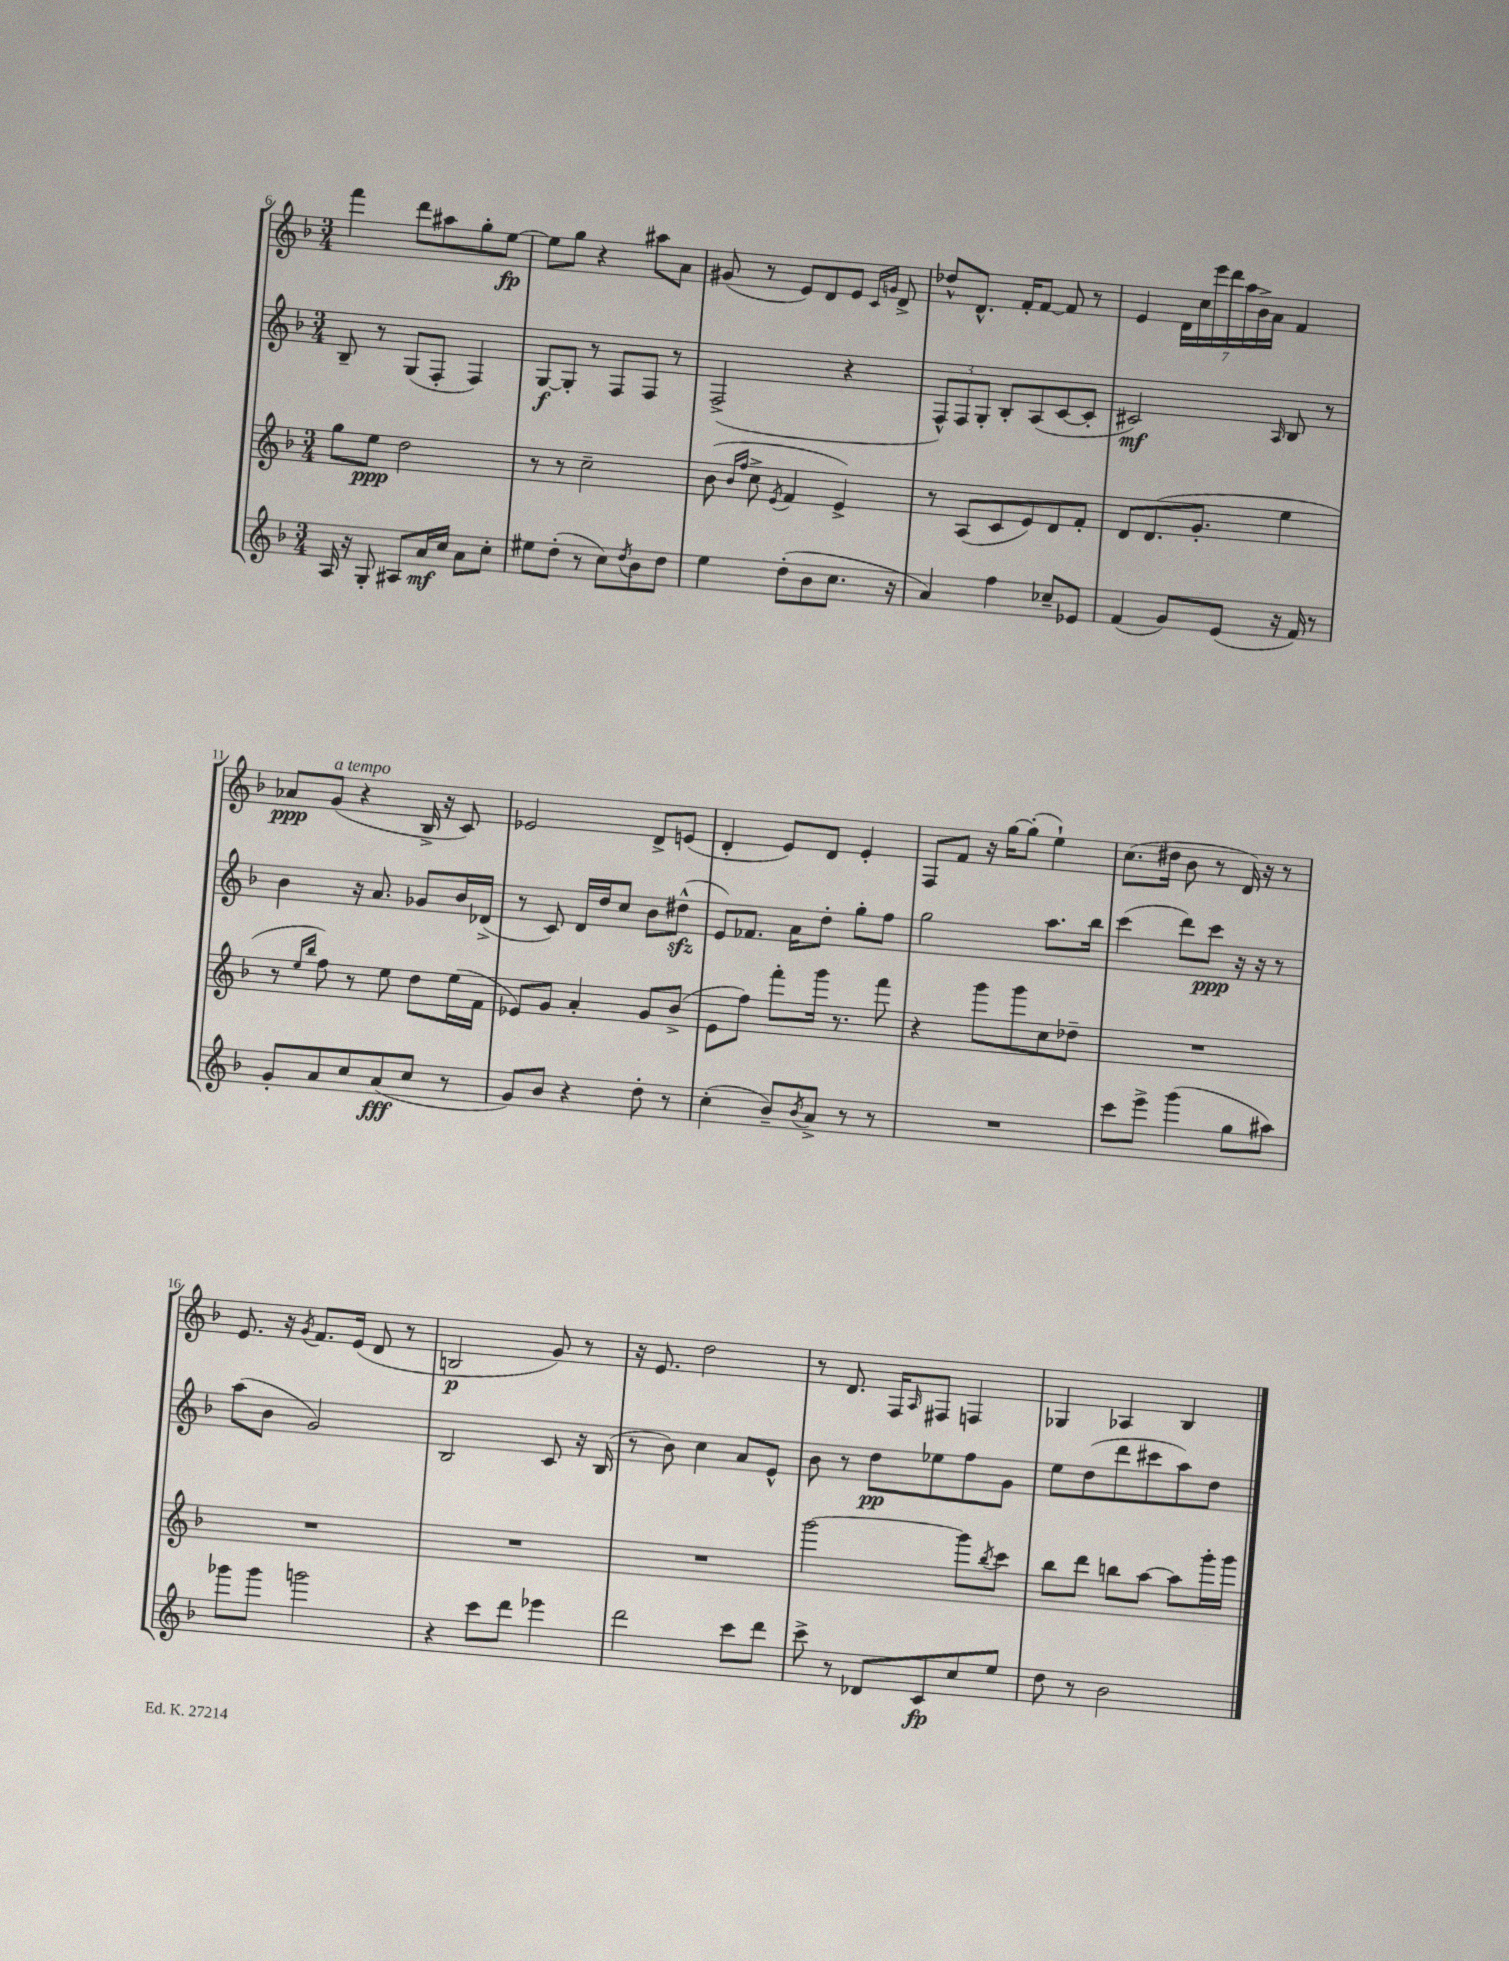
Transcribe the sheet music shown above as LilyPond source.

<<
\new StaffGroup <<
\new Staff = "s0" {
    \clef treble \key f \major \numericTimeSignature \time 3/4
    f'''4 d'''8 ais''8 g''8-. e''8~\fp |
    e''8 g''8 r4 ais''8 a'8 |
    gis'8( r8 e'8) d'8 e'8 \grace { c'16 g'16 } d'8-> |
    des''8-^ d'8.-^ f'16-. f'8~ f'8 r8 |
    e'4 \tuplet 7/4 { d'16 c''16 e'''16 d'''16 a''16 bes'16-> a'16 } f'4 |
    aes'8\ppp g'8^\markup { \italic "a tempo" }( r4 bes16-> r16 c'8) |
    ees'2 d'8-> e'8( |
    d'4-. e'8) d'8 e'4-. |
    f8 f'8 r16 g''16~ g''8-.( e''4-!) |
    c''8.( dis''16 bes'8 r8 d'16) r16 r8 |
    e'8. r16 \acciaccatura { g'8 } f'8. e'16( d'8 r8 |
    b2\p g'8) r8 |
    r16 e'8. d''2 |
    r8 d'8. f16 \grace { a16 } fis8 f4 |
    ges4 aes4 bes4 \bar "|." |
}
\new Staff = "s1" {
    \clef treble \key f \major \numericTimeSignature \time 3/4
    bes8-- r8 g8( f8-. f4) |
    g8~\f g8-. r8 f8 f8 r8 |
    f2->( r4 |
    \tuplet 3/2 { f8-^) f8 g8-. } bes8-. a8( c'8~ c'8-. |
    cis'2\mf) \grace { a16 } bes8 r8 |
    bes'4 r16 a'8. ges'8 bes'16 des'16->( |
    r8 c'8) d'16 d''16 c''8 bes'8 dis''8-^\sfz( |
    e'8) fes'8. a'16 d''8-. g''8-. f''8 |
    g''2 a''8. bes''16 |
    c'''4( d'''8) c'''8\ppp r16 r16 r8 |
    a''8( bes'8 g'2) |
    bes2 c'8 r16 bes16( |
    r8 bes'8) c''4 a'8 e'8-^ |
    bes'8 r8 d''8\pp ees''8 f''8 g'8 |
    e''8 d''8( d'''8 cis'''8 a''8) d''8 \bar "|." |
}
\new Staff = "s2" {
    \clef treble \key f \major \numericTimeSignature \time 3/4
    g''8 e''8\ppp d''2 |
    r8 r8 c''2-- |
    bes'8( \grace { bes'16 f''16 } c''8-> \acciaccatura { e'8 } f'4 e'4->) |
    r8 a8( c'8 e'8) d'8 f'8-. |
    d'8 d'8.( g'8.-. e''4 |
    r8 \grace { e''16 bes''16 } f''8) r8 e''8 d''8 e''16( f'16 |
    ees'8) g'8 a'4-. g'8 bes'8->( |
    e'8 f''8) f'''8-. g'''16 r8. f'''8 |
    r4 g'''8 g'''8 c''8 des''8-- |
    R2. |
    R2. |
    R2. |
    R2. |
    g'''2~ g'''8 \acciaccatura { bes''8 } c'''8 |
    bes''8 d'''8 b''8 a''8~ a''8 g'''16-. g'''16 \bar "|." |
}
\new Staff = "s3" {
    \clef treble \key f \major \numericTimeSignature \time 3/4
    a16 r16 g8-. ais8 a'16\mf c''16 a'8 c''8-. |
    eis''8 d''8-.( r8 c''8) \acciaccatura { d''8 } bes'8 d''8 |
    e''4 d''8-.( bes'8 c''8. r16 |
    a'4) f''4 ces''8-- ees'8 |
    f'4( g'8) e'8( r16 f'16) r8 |
    g'8-. a'8 c''8 a'8\fff( c''8 r8 |
    g'8) bes'8 r4 d''8-. r8 |
    c''4-.( bes'8--) \acciaccatura { bes'8 } a'8-> r8 r8 |
    R2. |
    c'''8 e'''8-> g'''4( g''8 ais''8) |
    ges'''8 ges'''8 g'''2 |
    r4 c'''8 d'''8 ees'''4 |
    d'''2 c'''8 d'''8 |
    c'''8-> r8 des'8 c'8\fp c''8 e''8 |
    d''8 r8 bes'2 \bar "|." |
}
>>
>>
\layout { \context { \Score currentBarNumber = #6 } }
